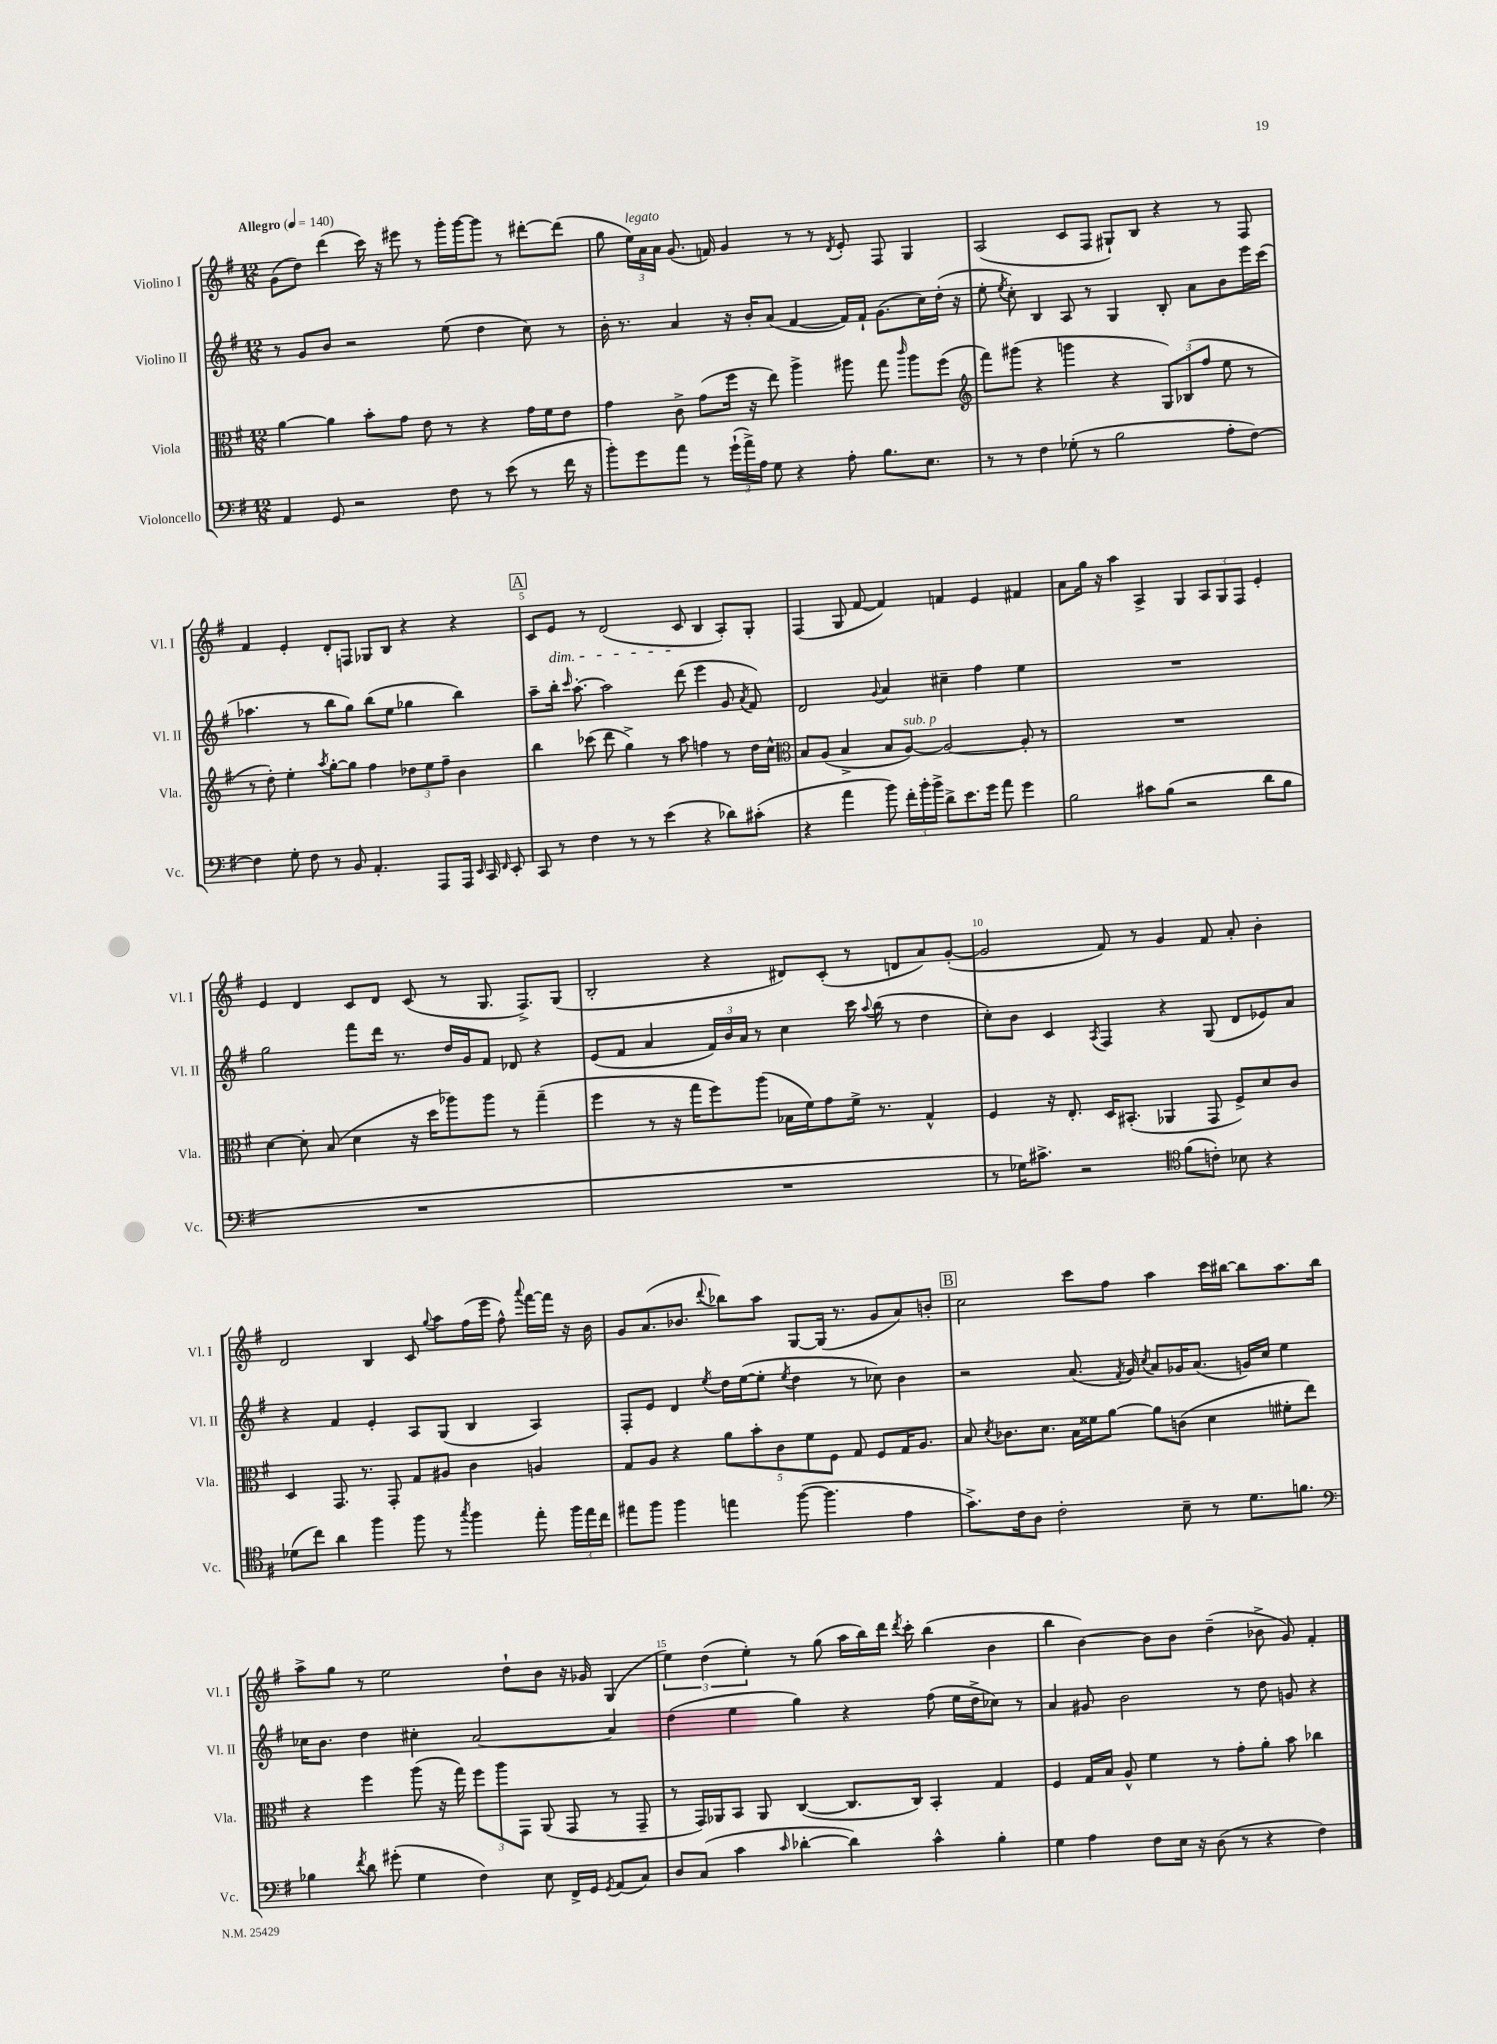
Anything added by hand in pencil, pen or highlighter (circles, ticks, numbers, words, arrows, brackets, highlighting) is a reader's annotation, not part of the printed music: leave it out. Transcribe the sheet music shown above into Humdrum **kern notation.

**kern	**kern	**kern	**kern
*part4	*part3	*part2	*part1
*staff4	*staff3	*staff2	*staff1
*I"Violoncello	*I"Viola	*I"Violino II	*I"Violino I
*I'Vc.	*I'Vla.	*I'Vl. II	*I'Vl. I
*clefF4	*clefC3	*clefG2	*clefG2
*k[f#]	*k[f#]	*k[f#]	*k[f#]
*M12/8	*M12/8	*M12/8	*M12/8
*MM140	*MM140	*MM140	*MM140
=1	=1	=1	=1
!	!	!	!LO:TX:a:B:t=Allegro
4AA/	[4a\	8r	(8g\L
.	.	8g/L	8dd\J)
8GG/	4a\]	8b/J	(4ddd\
2r	.	2r	.
.	8b'\L	.	16ccc\)
.	.	.	16r
.	8g\J	.	8eee#X\
.	8e\	.	8r
8F#\	8r	(8ee\	16ggg'\LL
.	.	.	[16ggg\J
8r	4r	4dd\	8ggg\J]
(8e\	.	.	8r
8r	16g\LL	8cc\)	[8ddd#X'\L
.	16f#\J	.	.
16f#\	8e\J	8r	(8ddd#\J]
16r	.	.	.
=2	=2	=2	=2
8b'\L)	4g\	16b'\	8gg\
.	.	8.r	.
!	!	!	!LO:TX:a:i:t=legato
8g\	.	.	24ee\LL)
.	.	.	24a\
.	.	.	24a\JJ
8a\J	8c^\	4a/	(8.g/
8r	(8g\L	.	.
.	.	.	16fn/)
(24g`\LL	16ff#\Jk	16r	4g/
24a^\)	.	.	.
.	16r	16b'/KL	.
24A\JJ	.	.	.
8G\	8ee\)	(8a/J	.
4r	4aa^\	[4f#/	8r
.	.	.	8r
.	.	.	8qd/
8A'\	8aa#X\	16f#/LL])	8e'/
.	.	16f#`/JJ	.
8.B\L	8gg\	(8.g\L	8F#/
.	16qqccc/	.	.
.	8aa#\L	.	4G/
8.E\J	.	16cc\L)	.
.	(8ff#\J	(16dd'\JJ	.
.	.	16r	.
=3	=3	=3	=3
*	*clefG2	*	*
8r	8fff#\L)	8ee'\	(2A/
.	.	8qee/	.
8r	(8ggg#X\J	8cc'\)	.
4F#\	4r	4B/	.
(8G-X'\	4gggn\	8A/	8c/L
8r	.	8r	8F#/J
2B\	4r	4G/	8G#X`/L)
.	.	.	8B/J
.	12G/L)	8B'/	4r
.	(12B-X/	.	.
.	.	8a\L	.
.	12ff#/J	.	.
8A'\L	8ee\	8b\	8r
[8F#\J)	8r	16eee\L	8F#/
.	.	(16ccc\JJ	.
!!LO:LB:g=z
=4	=4	=4	=4
4F#\]	8r	4.aa-X\	4f#/
.	8dd'\)	.	.
8G'\	4ee'\	.	4e'/
8F#\	.	8r	.
.	8qaa/	.	.
8r	[8gg'\L	8bb\L	8d'/L
8BB/	8gg\J]	8gg\J)	8Fn/J
4.AA'/	4ff#\	(8bb\L	8G-X/L
.	.	8ee\J	8B/J
.	12dd-X\L	4gg-X\	4r
.	12ee\	.	.
8AAA/L	.	.	.
.	12ff#~\J	.	.
16AAA/Jk	4b\	4bb\)	4r
16qqEE/	.	.	.
16CC/	.	.	.
16qqFF#/	.	.	.
8EE'/	.	.	.
!!LO:REH:place=s1:t=A
=5	=5	=5	=5
8CC/	4bb\	8aa~\L	8c/L
!	!	!	!LO:TX:b:i:t=dim.
8r	.	16bb'\Jk	8e/J
.	.	16qqccc/	.
.	.	[8.aa'\	.
4F#\	(8ccc-X\	.	8r
.	8ddd\	2aa\]	(2d/
8r	4gg^\)	.	.
8r	.	.	.
(4e\	8r	.	.
.	8aa\	(8ddd\	8c/
4r	4ffn\	4eee\	4B/
8d-X\L)	8r	8g/	8A'/L)
.	.	8qa/	.
(8c#X'\J	16dd\LL	8f#/)	8G'/J
.	16cc^^\JJ	.	.
=6	=6	=6	=6
*	*clefC3	*	*
4r	8B/L	2d/	(4F#/
.	(8A/J	.	.
4a\	4B^/	.	8G/
.	.	.	[8f#/
.	.	8qqg/	.
8b\)	8B/L	4a/	4f#/])
!	!LO:TX:a:i:t=sub. p	!	!
24f#'\LL	[8A/J)	.	.
24b'\	.	.	.
24b^\JJ	.	.	.
8d^\L	2A/_	4cc#X~\	4fn/
8.e\	.	.	.
.	.	4ff#\	4e/
16g\Jk	.	.	.
8a\	.	.	.
4g\	8A'/]	4ee\	4f#X/
.	8r	.	.
=7	=7	=7	=7
2B\	1.r	1.r	8a\L
.	.	.	16gg\Jk
.	.	.	16r
.	.	.	4aa\
8c#X\L	.	.	4A^/
(8B\J	.	.	.
2r	.	.	4G/
.	.	.	12A/L
.	.	.	12G/
.	.	.	12F#/J
8d\L	.	.	4e'/
8B\J	.	.	.
!!LO:LB:g=z
=8	=8	=8	=8
1.r	[4d\	2gg\	4e/
.	8d'\]	.	4d/
.	(8B/	.	.
.	4d\	8fff#\L	8c/L
.	.	16ddd\Jk	8d/J
.	.	8.r	.
.	16r	.	(8c/
.	16dd\KL	.	.
.	8aa-X\)	16dd/LL	8r
.	.	16g/J	.
.	8aa-\J	8f#/J	8.G/
.	8r	8d-X/	.
.	.	.	8.F#^/L)
.	(4gg~\	4r	.
.	.	.	(8G/J
=9	=9	=9	=9
1.r	4ff#\	(8e/L	2B'/
.	.	8f#/J	.
.	8r	4a/	.
.	16r	.	.
.	16gg\KL	.	.
.	8ff#\)	24f#/LL)	4r
.	.	24b/	.
.	.	24a/JJ	.
.	(8aa\J	8r	.
.	16B-X\LL	4cc\	8d#X/L)
.	16f#\J)	.	.
.	8g\	.	(8c'/J
.	16f#^\Jk	16ccc\	8r
.	.	8qqaa/	.
.	8.r	(16bb\	.
.	.	8r	8dn/L
.	4G^^/	4dd\	8a/)
.	.	.	([8g'/J
=10	=10	=10	=10
8r	4F#/	8cc'\L)	2g/]
16G-X\KL)	.	8b\J	.
8.c#X^\J	.	.	.
.	16r	4c/	.
.	8.E'/	.	.
2r	.	.	.
.	.	8qA/	.
.	16D/KL	4F#/	8f#/)
.	(8.BB#X'/J	.	.
.	.	.	8r
.	4AA-X/	4r	4g/
*clefC4	*	*	*
(8f#\L	.	.	.
8cn'\J)	8GG/	(8G/	8f#/
8B-X\	8F#^/L)	8d/L	8a'/
4r	8d/	8e-X/)	4b'\
.	8c/J	8a/J	.
!!LO:LB:g=z
=11	=11	=11	=11
(8d-X\L	4D/	4r	2d/
8cc\J)	.	.	.
4a\	8.GG/	4f#/	.
.	8.r	.	.
4ff#\	.	4e'/	4B/
.	8GG'/	.	.
8ff#\	8G/L	8A/L	8c/
.	.	.	8qqgg/
8r	8A#X/J	(8G/J	8aa\L
8qgg/	.	.	.
4ff#\	4c\	4B/	(16ff#\L
.	.	.	16eee\JJ
.	.	.	8ff#^^\)
.	.	.	8qqaaa/
8ee'\	4An/	4A/)	[16fff#\LL
.	.	.	16fff#\JJ]
24ff#\LL	.	.	16r
24ee\	.	.	.
.	.	.	16b\
24cc\JJ	.	.	.
=12	=12	=12	=12
8ee#X\L	8G/L	8F#'/L	8g/L
8ff#\J	8A/J	8e/J	(8.a/
4ff#\	4r	4d/	.
.	.	.	8.b-X/J
.	.	8qee/	8qqddd/
4een\	10a\L	16dd\LL	8bb-X\L)
.	.	([16ee\J	.
.	10b'\	.	.
.	.	8ee'\J]	8aa\J
.	10c\	.	.
.	.	8qee/	.
([8ff#\	.	4dd\	[8G/L
.	10f#\	.	.
4.ff#\]	.	.	(16G/Jk]
.	10F#\J	.	.
.	.	.	8.r
.	8G/	8r	.
.	8F#/L	8cc-X\)	8g/L
4e\	16G/K	4b\	8a/)
.	8.A/J	.	.
.	.	.	8bn'/J
!!LO:REH:place=s1:t=B
=13	=13	=13	=13
8.g^\L)	8B/	2r	2cc\
.	8qd/	.	.
.	8.c-X\L	.	.
16c\k	.	.	.
8A\J	.	.	.
.	8.d\J	.	.
2c'\	.	.	.
.	16B\LL	(8.a/	8ccc\L
.	16f##X\J	.	.
.	[8a\J	.	8ff#\J
.	.	8qf#/	.
.	.	16g/)	.
.	.	8qcc/	.
.	8a\L]	8a/L	4aa\
8B~\	(8cn\J	16g-X/K	.
.	.	(8.a/J	.
8r	4d\	.	16ccc\LL
.	.	.	[16bb#X\JJ
8.d\L	.	16gn/LL)	8bb#\L]
.	.	16cc/JJ	.
.	8f#X'\L	4ee\	8.aa\
8.fn\J	.	.	.
.	8ee\J)	.	.
.	.	.	16bb#\Jk
!!LO:LB:g=z
=14	=14	=14	=14
*clefF4	*	*	*
4B-X\	4r	16cc-X\KL	8aa^\L
.	.	8.b\J	.
.	.	.	8gg\J
8qf#/	.	.	.
8d\	4ff#\	4dd\	8r
(8g#X'\	.	.	2ee\
4G\	(8aa\	4cc#X'\	.
.	16r	.	.
.	16gg\)	.	.
4F#\)	12ff#\L	[2a/	.
.	12aa\	.	.
.	.	.	8dd`\L
.	12GG\J	.	.
8E\	(8AA/	.	8b\J
16FF#^/LL	8GG/	.	16r
16GG/JJ	.	.	16g-X/
8qGG/	.	.	.
(8AA/L	8r	4a/]	(4G/
8C/J)	8GG~/	.	.
=15	=15	=15	=15
8D/L	8r	(4dd\	6ee\)
(8C/J	16GG/LL)	.	.
.	.	.	(6dd\
.	16AA-X/J	.	.
4c\	8BB/J	4ee\	.
.	.	.	6ee'\)
.	8AA-/	.	.
16qqc/	.	.	.
[4d-X'\	([4C/	4gg\)	8r
.	.	.	(8gg\
4d-\])	8.C/L]	4r	16aa\LL
.	.	.	16bb\)
.	.	.	16ddd\JJ
.	.	.	8qddd/
.	16C/Jk)	.	16ccc'\
4c^^\	4BB'/	(8ff#\	(4bb\
.	.	16ee\LL	.
.	.	16dd^\J	.
4B'\	4G/	8cc-X\J)	4b\
.	.	8r	.
=16	=16	=16	=16
4G\	4F#/	4a/	4bb\
4A\	16G/LL	8g#X/	[4b\)
.	16B/JJ	.	.
.	8A^^/	2b\	.
8F#\L	4f#\	.	8b\L]
16E\Jk	.	.	8b\J
16r	.	.	.
(8D\	8r	.	(4dd~\
8r	8g'\L	8r	.
4r	8a'\J	8dd\	8b-X^\
.	8b\	8gn/	8g/)
4F#\)	4cc-X\	4r	4f#'/
==	==	==	==
*-	*-	*-	*-
